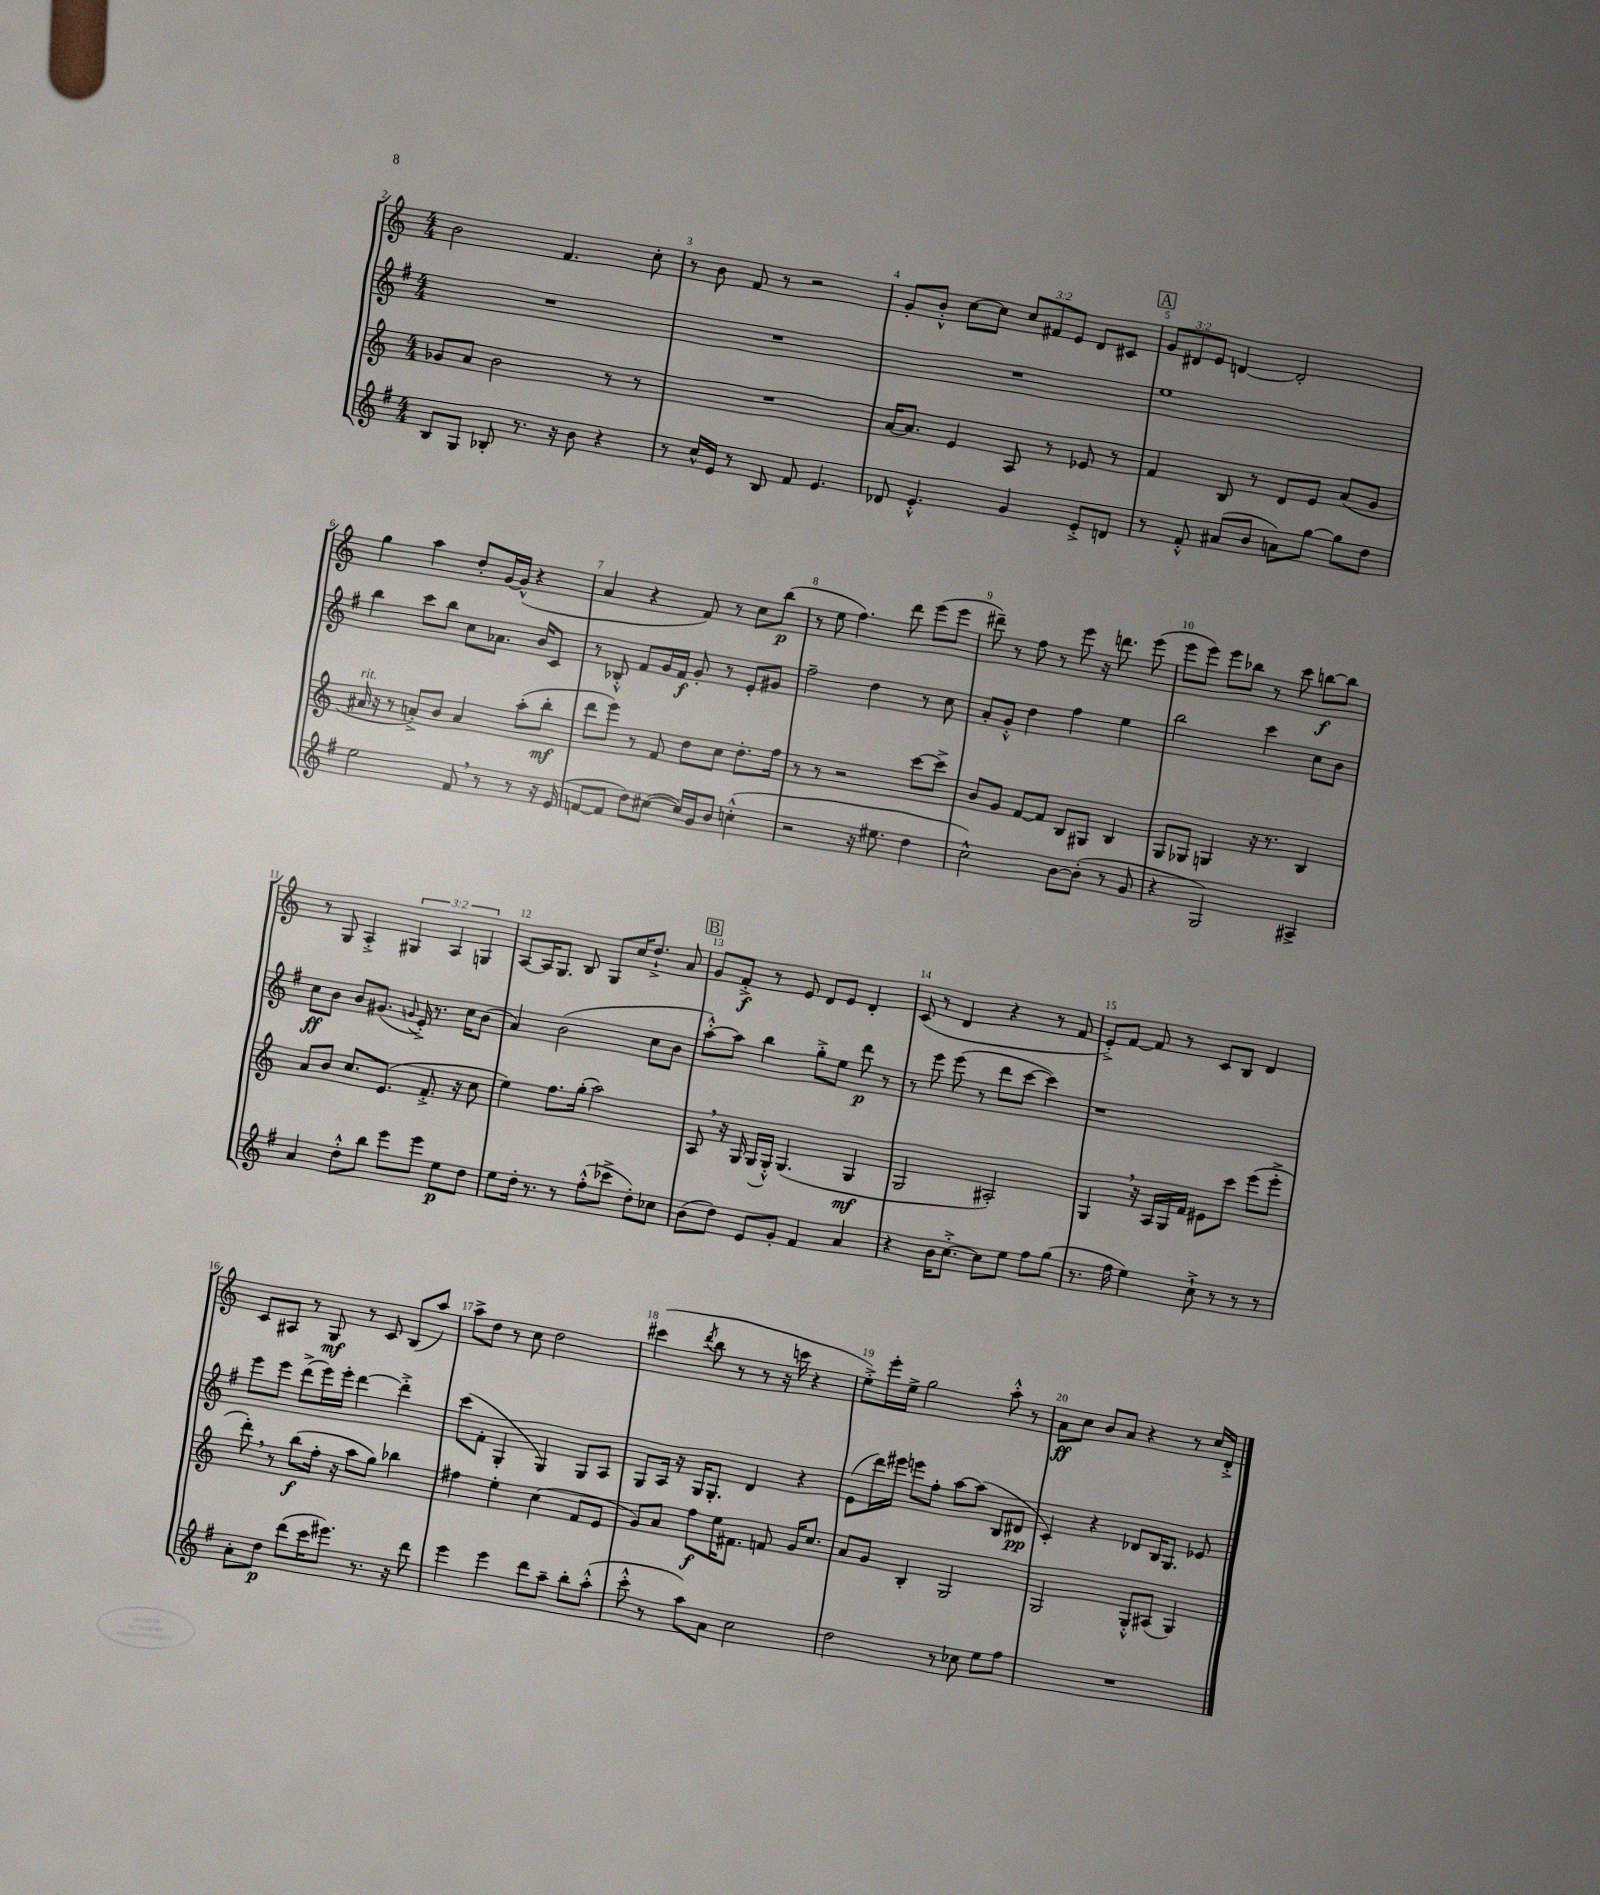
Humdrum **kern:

**kern	**dynam	**kern	**dynam	**kern	**dynam	**kern	**dynam
*part4	*part4	*part3	*part3	*part2	*part2	*part1	*part1
*staff4	*staff4	*staff3	*staff3	*staff2	*staff2	*staff1	*staff1
*clefG2	*	*clefG2	*	*clefG2	*	*clefG2	*
*k[f#]	*	*k[]	*	*k[f#]	*	*k[]	*
*M4/4	*	*M4/4	*	*M4/4	*	*M4/4	*
=2	=2	=2	=2	=2	=2	=2	=2
8B/L	.	8g-X/L	.	1r	.	2b\	.
8G/J	.	8a/J	.	.	.	.	.
8B-X'/	.	2b\	.	.	.	.	.
8.r	.	.	.	.	.	.	.
.	.	.	.	.	.	4.f/	.
16r	.	.	.	.	.	.	.
8b\	.	.	.	.	.	.	.
4r	.	8r	.	.	.	.	.
.	.	8r	.	.	.	8cc'\	.
=3	=3	=3	=3	=3	=3	=3	=3
8r	.	1r	.	1r	.	8r	.
16cc^^/LL	.	.	.	.	.	8b\	.
16e/JJ	.	.	.	.	.	.	.
8r	.	.	.	.	.	8f/	.
8B/	.	.	.	.	.	8r	.
8f#/	.	.	.	.	.	2r	.
4.e/	.	.	.	.	.	.	.
=4	=4	=4	=4	=4	=4	=4	=4
8d-X/	.	[16a/KL	.	1r	.	8g'/L	.
.	.	8.a/J]	.	.	.	.	.
4.e'^^/	.	.	.	.	.	8b'^^/J	.
.	.	4e/	.	.	.	[8cc\L	.
.	.	.	.	.	.	8cc\J]	.
4g/	.	8A/	.	.	.	12cc/L	.
.	.	.	.	.	.	12f#X/	.
.	.	8r	.	.	.	.	.
.	.	.	.	.	.	12e/J	.
8e'^/L	.	8e-X/	.	.	.	8d/L	.
8dn/J	.	8r	.	.	.	8c#X/J	.
!!LO:REH:place=s1:t=A
=5	=5	=5	=5	=5	=5	=5	=5
8r	.	4f/	.	1ee	.	12g/L	.
.	.	.	.	.	.	12d#X/	.
8f#'^^/	.	.	.	.	.	.	.
.	.	.	.	.	.	12e/J	.
(8a#X/L	.	8B/	.	.	.	[4dn/	.
8b/J	.	8r	.	.	.	.	.
8an\L)	.	8d/L	.	.	.	2d'/]	.
[8gg\J	.	8e/J	.	.	.	.	.
8gg\L]	.	(8a/L	.	.	.	.	.
8dd\J	.	8g/J	.	.	.	.	.
!!LO:LB:g=z
=6	=6	=6	=6	=6	=6	=6	=6
!	!	!LO:TX:a:i:t=rit.	!	!	!	!	!
2ee\	.	16a#X/	.	4bb\	.	4gg\	.
.	.	16r	.	.	.	.	.
.	.	8r	.	.	.	.	.
.	.	8an'^/L)	.	8ccc\L	.	4aa\	.
.	.	8b/J	.	8bb\J	.	.	.
8f#,/	.	4a/	.	8cc\L	.	8dd'/L	.
8r	.	.	.	8.a-X\J	.	[16g/L	.
.	.	.	.	.	.	(16g^^/JJ]	.
8r	.	(8aa'\L	.	.	.	4r	.
.	.	.	.	16b/KL	.	.	.
16r	.	8bb'\J	mf	8c/J	.	.	.
(16e/	.	.	.	.	.	.	.
=7	=7	=7	=7	=7	=7	=7	=7
[8fn/L	.	8ddd\L	.	8r	.	4a/	.
8f/J]	.	8eee\J)	.	8B-X'^^/	.	.	.
8dd\L)	.	8r	.	8f#/L	.	4r	.
([8cc#X\J	.	8f/	.	16g/L	.	.	.
.	.	.	.	16f#/JJ	f	.	.
16cc#/LL])	.	8dd\L	.	8g'/	.	8f/)	.
16g/J	.	.	.	.	.	.	.
8b/J	.	8cc\J	.	8r	.	8r	.
(4ccn'^^\	.	8.dd'\L	.	8e'/L	.	8cc\L	.
.	.	.	.	8g#X/J	.	(8bb\J	p
.	.	16ff\Jk	.	.	.	.	.
=8	=8	=8	=8	=8	=8	=8	=8
2r	.	8r	.	2ff#~\	.	8r	.
.	.	8r	.	.	.	8ee\	.
.	.	2r	.	.	.	4.ff\)	.
16r	.	.	.	4dd\	.	.	.
8.ee#X\	.	.	.	.	.	.	.
.	.	.	.	.	.	8ddd\	.
4dd\	.	[8ccc\L	.	8r	.	(8eee\L	.
.	.	8ccc^\J]	.	8cc\	.	8eee\J	.
=9	=9	=9	=9	=9	=9	=9	=9
2cc^^\)	.	8b/L	.	8a'/L	.	8ddd#X~\)	.
.	.	8g/J	.	8g'^^/J	.	8r	.
.	.	[8f/L	.	4dd\	.	8ff\	.
.	.	8f/J]	.	.	.	8r	.
[8b\L	.	8B/L	.	4ff#\	.	8eee\	.
(8b'\J]	.	8G#X/J	.	.	.	16r	.
.	.	.	.	.	.	8.dddn\	.
8r	.	4B/	.	4ee\	.	.	.
8g/	.	.	.	.	.	(8eee\	.
=10	=10	=10	=10	=10	=10	=10	=10
4r	.	8G/L	.	2bb\	.	8eee\L	.
.	.	8G-X/J	.	.	.	8eee\J)	.
2G/)	.	4Gn/	.	.	.	8eee\L	.
.	.	.	.	.	.	8bb-X\J	.
.	.	16r	.	4ccc\	.	8r	.
.	.	8.r	.	.	.	.	.
.	.	.	.	.	.	8ccc\	.
4A#X^/	.	4B/	.	8cc\L	.	[8bbn\L	f
.	.	.	.	8b\J	.	8bb\J]	.
!!LO:LB:g=z
=11	=11	=11	=11	=11	=11	=11	=11
4a/	.	8a/L	.	8cc\L	ff	8r	.
.	.	8b/J	.	8b\J	.	8G/	.
8dd'^^\L	.	8.cc/L	.	8b/L	.	4A'^/	.
8bb\J	.	.	.	(8.g#X/J	.	.	.
.	.	(8.e/J	.	.	.	.	.
8eee\L	.	.	.	.	.	6G#X/	.
.	.	.	.	8qqgn/	.	.	.
.	.	.	.	16e'^/)	.	.	.
8eee\J	.	8.f'^/	.	8.r	.	.	.
.	.	.	.	.	.	6A/	.
8ee\L	p	.	.	.	.	.	.
.	.	16r	.	16cc\KL	.	.	.
.	.	.	.	.	.	6Gn/	.
8dd\J	.	8cc\	.	(8b\J	.	.	.
=12	=12	=12	=12	=12	=12	=12	=12
8ee\L	.	4ee\)	.	4a/)	.	[8A/L	.
16dd'\Jk	.	.	.	.	.	16A/K]	.
8.r	.	.	.	.	.	8.G/J	.
.	.	8.ff\L	.	(2b\	.	.	.
8r	.	.	.	.	.	8B/	.
.	.	(16gg'\Jk	.	.	.	.	.
(8ff#'^^\L	.	2aa\)	.	.	.	8G/L	.
8ccc-X^\J	.	.	.	.	.	16cc/K	.
.	.	.	.	.	.	8.dd`^/J	.
8dd'\L)	.	.	.	8cc\L	.	.	.
8cc-X\J	.	.	.	8b\J	.	8a/	.
!!LO:REH:place=s1:t=B
=13	=13	=13	=13	=13	=13	=13	=13
(8b\L	.	8A,/	.	[8aa'^^\L)	.	8g/L	.
8dd\J)	.	16r	.	8aa\J]	.	8f'^/J	f
.	.	16G/	.	.	.	.	.
8e/L	.	(16G/LL	.	4bb\	.	8r	.
.	.	16G'^^/JJ)	.	.	.	.	.
8g'/J	.	(4.G/	.	.	.	8e/	.
4f#/	.	.	.	8gg'^\L	.	8d/L	.
.	.	.	.	8ee\J	.	8e/J	.
4a/	.	4G/	mf	8ddd\	p	4d'/	.
.	.	.	.	8r	.	.	.
=14	=14	=14	=14	=14	=14	=14	=14
4r	.	2G/	.	8r	.	(8c/	.
.	.	.	.	8eee\	.	8r	.
16b\KL	.	.	.	(8eee\	.	4d/	.
[8.cc'^\J	.	.	.	.	.	.	.
.	.	.	.	8r	.	.	.
8cc\L]	.	2A#X'/)	.	8ddd\L	.	4r	.
8ee\J	.	.	.	[8ccc\J	.	.	.
8ff#\L	.	.	.	4ccc\])	.	8r	.
(8gg\J	.	.	.	.	.	8f/	.
=15	=15	=15	=15	=15	=15	=15	=15
8.r	.	4G,/	.	1r	.	8e'^/L)	.
.	.	.	.	.	.	[8f/J	.
16ff#\	.	.	.	.	.	.	.
4ee\)	.	16r	.	.	.	8f/]	.
.	.	16A/LL	.	.	.	.	.
.	.	16G/	.	.	.	8r	.
.	.	16f/JJ	.	.	.	.	.
8cc`^\	.	8e#X\L	.	.	.	8c/L	.
8r	.	8ccc\J	.	.	.	8B/J	.
8r	.	(8eee\L	.	.	.	4d/	.
8r	.	8eee'^\J	.	.	.	.	.
!!LO:LB:g=z
=16	=16	=16	=16	=16	=16	=16	=16
8a'\L	.	8ddd',\)	.	8eee\L	.	8c/L	.
8dd\J	p	8r	.	8eee\J	.	8A#X/J	.
(8ddd\L	.	(8bb\L	f	(8ddd^\L	.	8r	.
16ccc\K	.	16ff'\Jk	.	16eee\L)	.	8G/	mf
8.eee#X\J)	.	16r	.	16eee'\JJ	.	.	.
.	.	8aa\L	.	[4ddd\	.	8r	.
8.r	.	8gg\J)	.	.	.	8c/	.
.	.	4bb-X\	.	4ddd'^\]	.	(8B/L	.
16r	.	.	.	.	.	.	.
8ddd\	.	.	.	.	.	8aa/J)	.
=17	=17	=17	=17	=17	=17	=17	=17
4eee\	.	4ff#X\	.	(8ccc\L	.	8aa^\L	.
.	.	.	.	8f#'\J	.	8dd\J	.
4eee\	.	4ee'\	.	4G'/	.	8r	.
.	.	.	.	.	.	8cc\	.
8ddd\L	.	(4cc\	.	4G/)	.	2dd\	.
8aa~\J	.	.	.	.	.	.	.
8bb'\L	.	8f/L	.	8G/L	.	.	.
(8aa'^^\J	.	8e/J	.	8A/J	.	.	.
=18	=18	=18	=18	=18	=18	=18	=18
8ccc'^^\	.	8g/L)	.	8G/L	.	(4ccc#X\	.
8r	.	8a/J	.	16A/Jk	.	.	.
.	.	.	.	16r	.	.	.
.	.	.	.	.	.	8qddd/	.
8aa\L)	.	8ff\L	f	16G/KL	.	8bb\	.
.	.	.	.	8.G'/J	.	.	.
8a\J	.	16ee\K	.	.	.	8r	.
.	.	8.f#X\J	.	.	.	.	.
2cc\	.	.	.	4d/	.	8r	.
.	.	8fn/	.	.	.	16r	.
.	.	.	.	.	.	16cccn\	.
.	.	16g/KL	.	4r	.	4r	.
.	.	8.cc/J	.	.	.	.	.
=19	=19	=19	=19	=19	=19	=19	=19
2dd\	.	8a/L	.	(8e\L	.	8ee'^\L)	.
.	.	8g/J	.	16ddd\L)	.	16eee'\L	.
.	.	.	.	16eee#X\JJ	.	16ee^\JJ	.
.	.	4B'/	.	8eeen\L	.	2gg\	.
.	.	.	.	8ff#'\J	.	.	.
8r	.	2G/	.	[8aa\L	.	.	.
8cc-X\	.	.	.	(8aa\J]	.	.	.
8ee\L	.	.	.	8B/L	.	8aa'^^\	.
8ff#\J	.	.	.	8d#X/J	pp	8r	.
=20	=20	=20	=20	=20	=20	=20	=20
1r	.	2G/	.	4c'/)	.	8a\L	ff
.	.	.	.	.	.	8cc\J	.
.	.	.	.	4r	.	8b/L	.
.	.	.	.	.	.	8a/J	.
.	.	8G'^^/L	.	8d-X/L	.	4r	.
.	.	(8A#X/J	.	16B/K	.	.	.
.	.	.	.	8.G/J	.	.	.
.	.	4G/)	.	.	.	8r	.
.	.	.	.	8e-X/	.	16cc/LL	.
.	.	.	.	.	.	16d'^/JJ	.
==	==	==	==	==	==	==	==
*-	*-	*-	*-	*-	*-	*-	*-
